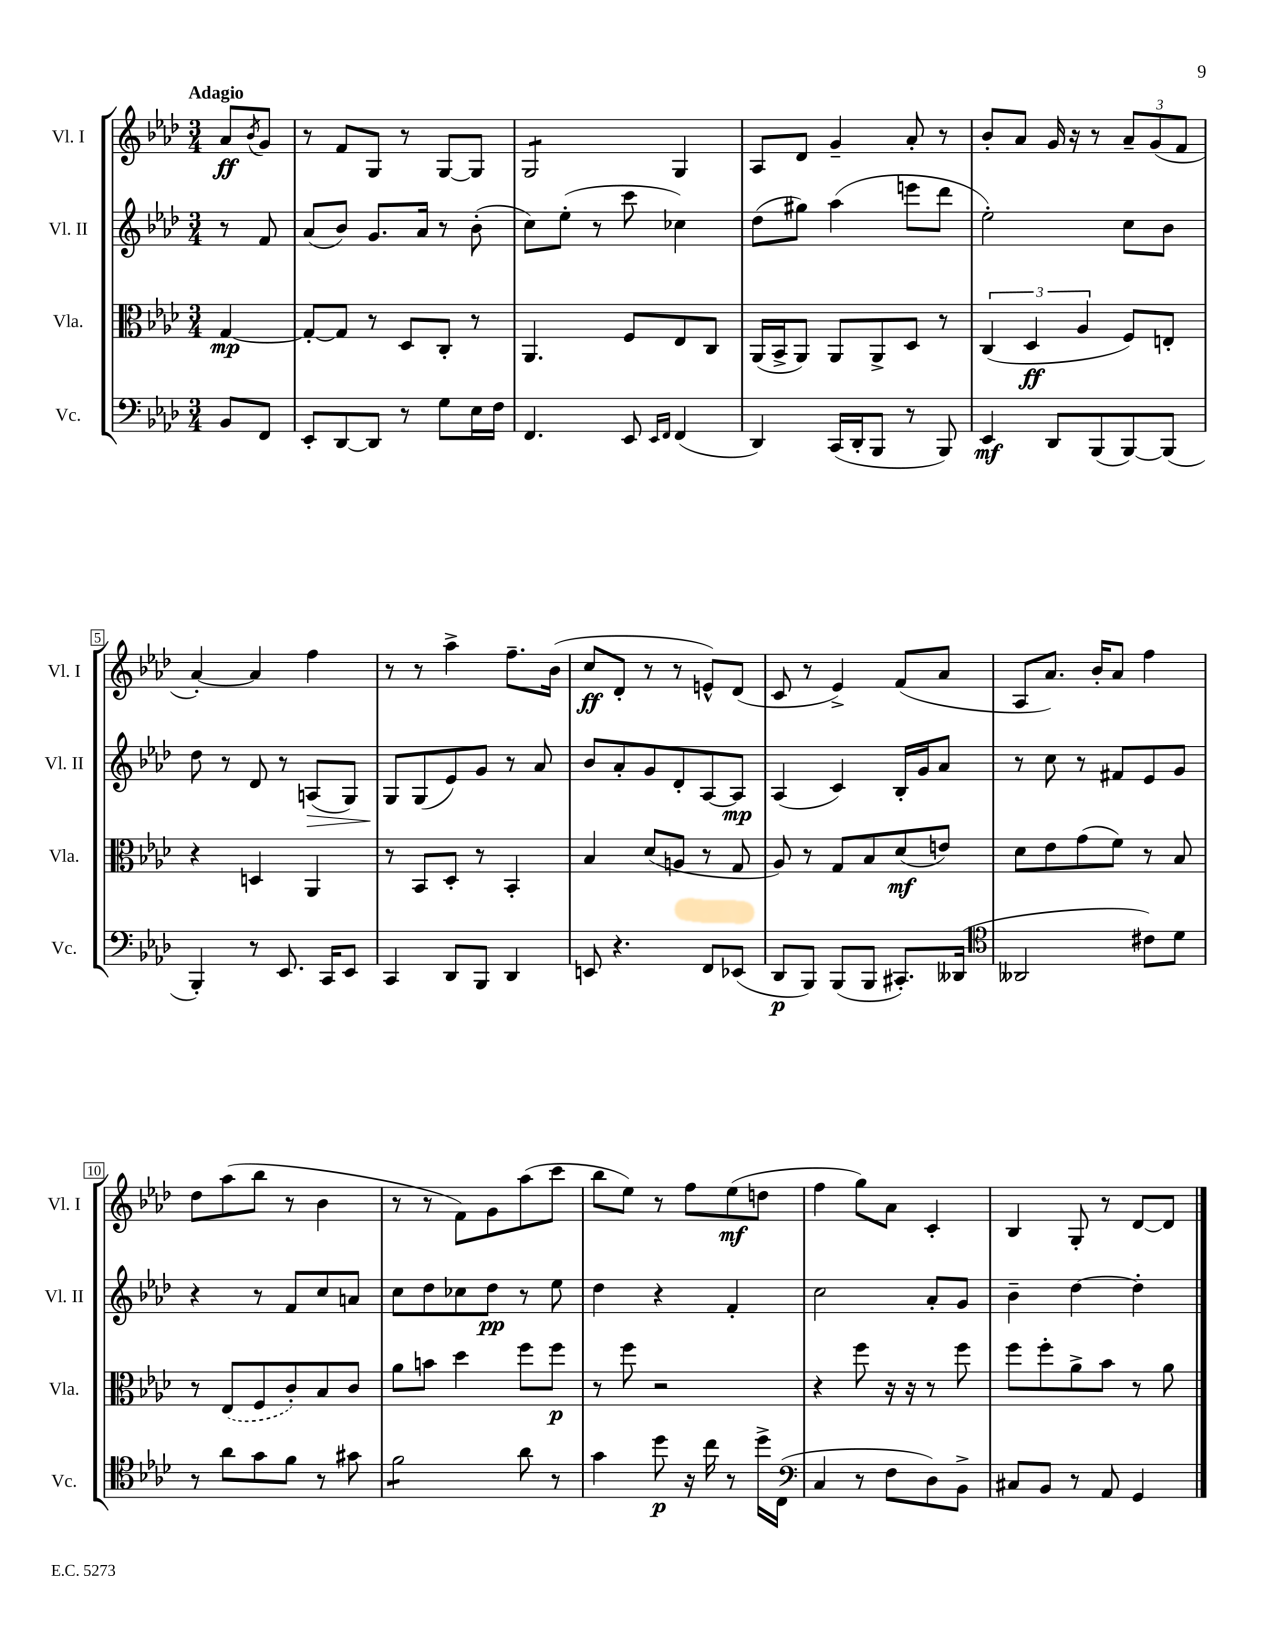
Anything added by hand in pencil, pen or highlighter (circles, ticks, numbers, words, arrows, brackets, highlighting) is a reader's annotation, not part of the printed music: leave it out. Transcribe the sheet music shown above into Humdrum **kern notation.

**kern	**kern	**kern	**kern
*staff4	*staff3	*staff2	*staff1
*clefF4	*clefC3	*clefG2	*clefG2
*k[b-e-a-d-]	*k[b-e-a-d-]	*k[b-e-a-d-]	*k[b-e-a-d-]
*M3/4	*M3/4	*M3/4	*M3/4
8BB-	[4G	8r	8a-
.	.	.	8qb-
8FF	.	8f	8g
=	=	=	=
8EE-'	8G'_	(8a-	8r
[8DD-	8G]	8b-)	8f
8DD-]	8r	8.g	8G
8r	8D-	.	8r
.	.	16a-	.
8G	8C'	8r	[8G
16E-	8r	(8b-'	8G]
16F	.	.	.
=	=	=	=
4.FF	4.AA-	8cc)	2G
.	.	(8ee-'	.
.	.	8r	.
8EE-	8F	8ccc	.
16qqEE-	.	.	.
16qqFF	.	.	.
(4FF	8E-	4cc-)	4G
.	8C	.	.
=	=	=	=
4DD-)	(16AA-	(8dd-	8A-
.	16BB-^	.	.
.	8AA-)	8gg#)	8d-
(16CC	8AA-	(4aa-	4g~
16DD-'	.	.	.
8BBB-	8AA-^	.	.
8r	8D-	8eee	8a-'
8BBB-)	8r	8ddd-	8r
=	=	=	=
4EE-	(6C	2ee-')	8b-'
.	.	.	8a-
.	6D-	.	.
8DD-	.	.	16g
.	.	.	16r
.	6A-	.	.
(8BBB-	.	.	8r
[8BBB-)	8F)	8cc	12a-~
.	.	.	(12g
(8BBB-]	8E'	8b-	.
.	.	.	12f
=	=	=	=
4BBB-')	4r	8dd-	[4a-')
.	.	8r	.
8r	4D	8d-	4a-]
8.EE-	.	8r	.
.	4AA-	(8A	4ff
16CC	.	.	.
8EE-	.	8G)	.
=	=	=	=
4CC	8r	8G	8r
.	8BB-	(8G	8r
8DD-	8D-'	8e-)	4aa-^
8BBB-	8r	8g	.
4DD-	4BB-'	8r	8.ff~
.	.	8a-	.
.	.	.	(16b-
=	=	=	=
8EE	4B-	8b-	8cc
4.r	.	8a-'	8d-'
.	(8d-	8g	8r
.	8A	8d-'	8r
8FF	8r	[8A-	8e^^)
(8EE-	8G	8A-]	(8d-
=	=	=	=
8DD-	8A-)	(4A-	8c
8BBB-)	8r	.	8r
(8BBB-	8G	4c)	4e-^)
8BBB-	8B-	.	.
8.CC#')	(8d-	16B-'	(8f
.	.	16g	.
.	8e)	8a-	8a-
(16DD--	.	.	.
=	=	=	=
*clefC4	*	*	*
2AA--	8d-	8r	8A-
.	8e-	8cc	8.a-)
.	(8g	8r	.
.	.	.	16b-'
.	8f)	8f#	8a-
8c#)	8r	8e-	4ff
8d-	8B-	8g	.
=	=	=	=
8r	8r	4r	8dd-
8a-	(8E-	.	(8aa-
8g	8F	8r	8bb-
8f	8c')	8f	8r
8r	8B-	8cc	4b-
8g#	8c	8a	.
=	=	=	=
2f	8a-	8cc	8r
.	8b	8dd-	8r
.	4dd-	8cc-	8f)
.	.	8dd-	8g
8a-	8ff	8r	(8aa-
8r	8ff	8ee-	8ccc
=	=	=	=
4g	8r	4dd-	8bb-
.	8ff	.	8ee-)
8dd-	2r	4r	8r
16r	.	.	8ff
16cc	.	.	.
8r	.	4f'	(8ee-
16dd-^	.	.	8dd
(16C	.	.	.
=	=	=	=
*clefF4	*	*	*
4C	4r	2cc	4ff
8r	8ff	.	8gg)
8F	16r	.	8a-
.	16r	.	.
8D-)	8r	8a-'	4c'
8BB-^	8ff	8g	.
=	=	=	=
8C#	8ff	4b-~	4B-
8BB-	8ff'	.	.
8r	8a-^	[4dd-	8G'
8AA-	8b-	.	8r
4GG	8r	4dd-']	[8d-
.	8a-	.	8d-]
==	==	==	==
*-	*-	*-	*-
